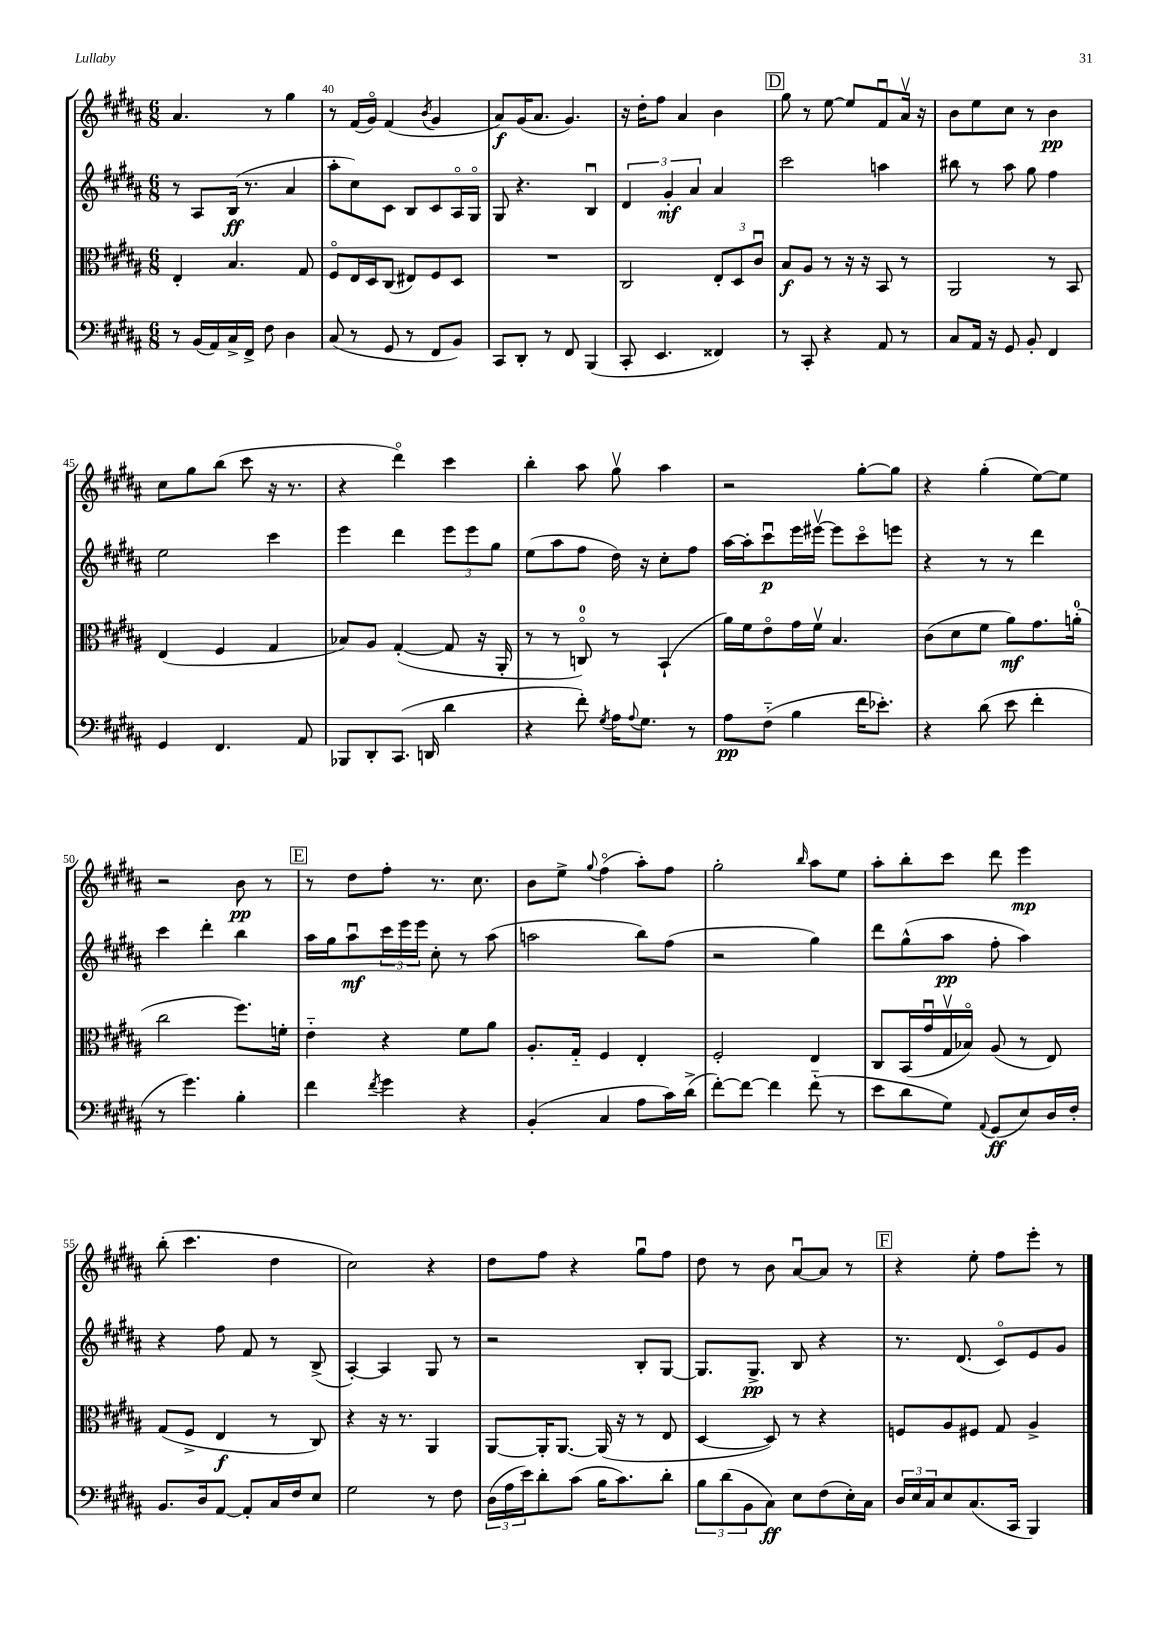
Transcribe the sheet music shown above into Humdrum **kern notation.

**kern	**kern	**kern	**kern
*staff4	*staff3	*staff2	*staff1
*clefF4	*clefC3	*clefG2	*clefG2
*k[f#c#g#d#a#]	*k[f#c#g#d#a#]	*k[f#c#g#d#a#]	*k[f#c#g#d#a#]
*M6/8	*M6/8	*M6/8	*M6/8
8r	4E'/	8r	4.a#/
(16BB/LL	.	8A#/L	.
16AA#/)	.	.	.
16C#^/	4.B/	(16B/Jk	.
16FF#^/JJ	.	8.r	.
8F#\	.	.	8r
4D#\	.	4a#/	4gg#\
.	8G#/	.	.
=	=	=	=
(8C#/	8F#o/L	8aa#'\L	8r
8r	16E/L	8cc#\)	(16f#/LL
.	16D#/J	.	16g#o/JJ)
8GG#/	(8C#/J	8c#\J	(4f#/
8r	8E#/L)	8B/L	.
.	.	.	8qb/
8FF#/L	8F#/	8c#/	4g#/
8BB/J)	8D#/J	16A#o/L	.
.	.	16G#o/JJ	.
=	=	=	=
8CC#/L	2.r	8G#/	8a#/L)
8DD#'/J	.	4.r	(16g#/K
.	.	.	8.a#/J
8r	.	.	.
8FF#/	.	.	4.g#/)
(4BBB/	.	4Bu/	.
=	=	=	=
8CC#'/	2C#/	6d#/	16r
.	.	.	16dd#'\LK
4.EE/	.	.	8ff#\J
.	.	6g#'/	.
.	.	.	4a#/
.	.	6a#/	.
4FF##/)	12E'/L	4a#/	4b\
.	12D#/	.	.
.	12c#u/J	.	.
=	=	=	=
8r	8B/L	2ccc#\	8gg#\
8CC#'/	8A#/J	.	8r
4r	8r	.	[8ee\
.	16r	.	8ee/]L
.	16r	.	.
8AA#/	8BB/	4aa\	8f#u/
8r	8r	.	16a#v/Jk
.	.	.	16r
=	=	=	=
8C#/L	2AA#/	8bb#\	8b\L
16AA#/Jk	.	8r	8ee\
16r	.	.	.
8GG#/	.	8aa#\	8cc#\J
8BB'/	.	8gg#\	8r
4FF#/	8r	4ff#\	4b\
.	8BB/	.	.
=	=	=	=
4GG#/	(4E/	2ee\	8cc#\L
.	.	.	8gg#\
4.FF#/	4F#/	.	(8bb\J
.	.	.	8ccc#\
.	4G#/	4ccc#\	16r
.	.	.	8.r
8AA#/	.	.	.
=	=	=	=
8BBB-/L	8B-/L)	4eee\	4r
8DD#'/	8A#/J	.	.
(8.CC#/J	([4G#'/	4ddd#\	4ddd#o\)
16DD/	.	.	.
4d#\	8G#/]	12eee\L	4ccc#\
.	.	12eee\	.
.	16r	.	.
.	.	12gg#\J	.
.	16AA#'/	.	.
=	=	=	=
4r	8r	(8ee\L	4bb'\
.	8r	8aa#\	.
8f#'\)	8Co/)	8ff#\J	8aa#\
8qG#/	.	.	.
16A#\LK	8r	16dd#\)	8gg#v\
8qqA#/	.	.	.
8.G#\J	.	16r	.
.	(4BB`/	8cc#'\L	4aa#\
8r	.	8ff#\J	.
=	=	=	=
8A#\L	16a#\LL)	[16aa#\LL	2r
.	16f#\J	16aa#'\]J	.
(8F#'~\J	8eo\	8ccc#u\	.
4B\	16g#\L	16eee\L	.
.	16f#v\JJ	[16eee#v\JJ	.
.	4.B/	8eee#\]L	.
16f#\LK	.	8ccc#o\	[8gg#'\L
8.e-'\J)	.	.	.
.	.	8eee\J	8gg#\]J
=	=	=	=
4r	(8c#\L	4r	4r
.	8d#\	.	.
(8d#\	8f#\J	8r	(4gg#'\
8e\	8a#\L)	8r	.
4f#'\	8.g#\	4ddd#\	[8ee\L)
.	.	.	8ee\]J
.	(16a'\Jk	.	.
=	=	=	=
8r	2cc#\	4ccc#\	2r
4.g#\)	.	.	.
.	.	4ddd#'\	.
4B'\	8.ff#\L)	4bb\	8b\
.	.	.	8r
.	16f'\Jk	.	.
=	=	=	=
4f#\	4e'~\	16aa#\LL	8r
.	.	16gg#\J	.
.	.	8aa#u\	8dd#\L
8qf#/	.	.	.
4g#\	4r	24ccc#\L	8ff#'\J
.	.	24eee\	.
.	.	24eee\JJ	.
.	.	8cc#'\	8.r
4r	8f#\L	8r	.
.	.	.	8.cc#\
.	8a#\J	(8aa#\	.
=	=	=	=
(4BB'/	8.A#'/L	2aa\	8b\L
.	.	.	8ee^\J
.	16G#'~/Jk	.	.
.	.	.	8qqgg#/
4C#/	4F#/	.	(4ff#o\
8A#\L	4E'/	8bb\L)	8aa#'\L)
16c#\L)	.	(8ff#\J	8ff#\J
(16d#^\JJ	.	.	.
=	=	=	=
[8f#'\L)	2F#'/	2r	2gg#'\
8f#\_J	.	.	.
4f#\]	.	.	.
.	.	.	16qqbb/
(8f#'~\	4E/	4gg#\)	8aa#\L
8r	.	.	8ee\J
=	=	=	=
8e\L	8C#/L	8ddd#\L	8aa#'\L
8d#\	(16BB/L	(8gg#^^\	8bb'\
.	16g#u/	.	.
8G#\J)	16G#v/	8aa#\J	8ccc#\J
.	16B-o/JJ)	.	.
8qqAA#/	.	.	.
(8GG#/L	(8A#/	8ff#'\	8ddd#\
8E/)	8r	4aa#\)	4eee\
16D#/L	8E/)	.	.
16F#'/JJ	.	.	.
=	=	=	=
8.BB/L	(8G#/L	4r	(8bb'\
.	8F#^/J	.	4.ccc#\
16D#/k	.	.	.
[8AA#/J	4E/	8ff#\	.
8AA#'/]L	.	8f#/	.
16C#/L	8r	8r	4dd#\
16F#/J	.	.	.
8E/J	8C#/)	(8B^/	.
=	=	=	=
2G#\	4r	[4A#'/)	2cc#\)
.	16r	4A#/]	.
.	8.r	.	.
8r	4AA#/	8G#/	4r
8F#\	.	8r	.
=	=	=	=
(24D#\LL	[8AA#/L	2r	8dd#\L
24A#\	.	.	.
24e\J)	.	.	.
8d#'\	16AA#'/]K	.	8ff#\J
.	[8.AA#/J	.	.
(8c#\J	.	.	4r
16B\LK	(16AA#/]	.	.
8.c#\)	16r	.	.
.	8r	8B'/L	8gg#u\L
8d#'\J	8E/	[8G#/J	8ff#\J
=	=	=	=
12B\L	[4D#/	8.G#/]L	8dd#\
(12d#\	.	.	.
.	.	.	8r
12BB\	.	.	.
.	.	8.G#^/J	.
8C#\J)	8D#/])	.	8b\
8E\L	8r	8B/	[8a#u/L
(8F#\	4r	4r	8a#/]J
16E'\L)	.	.	8r
16C#\JJ	.	.	.
=	=	=	=
24D#/LL	8F/L	8.r	4r
24E/	.	.	.
24C#/J	.	.	.
8E/	8A#/	.	.
.	.	(8.d#/	.
(8.C#/	8F#/J	.	8ee'\
.	8G#/	8c#o/L)	8ff#\L
16CC#/Jk	.	.	.
4BBB/)	4A#^/	8e/	8eee'\J
.	.	8g#/J	8r
==	==	==	==
*-	*-	*-	*-
